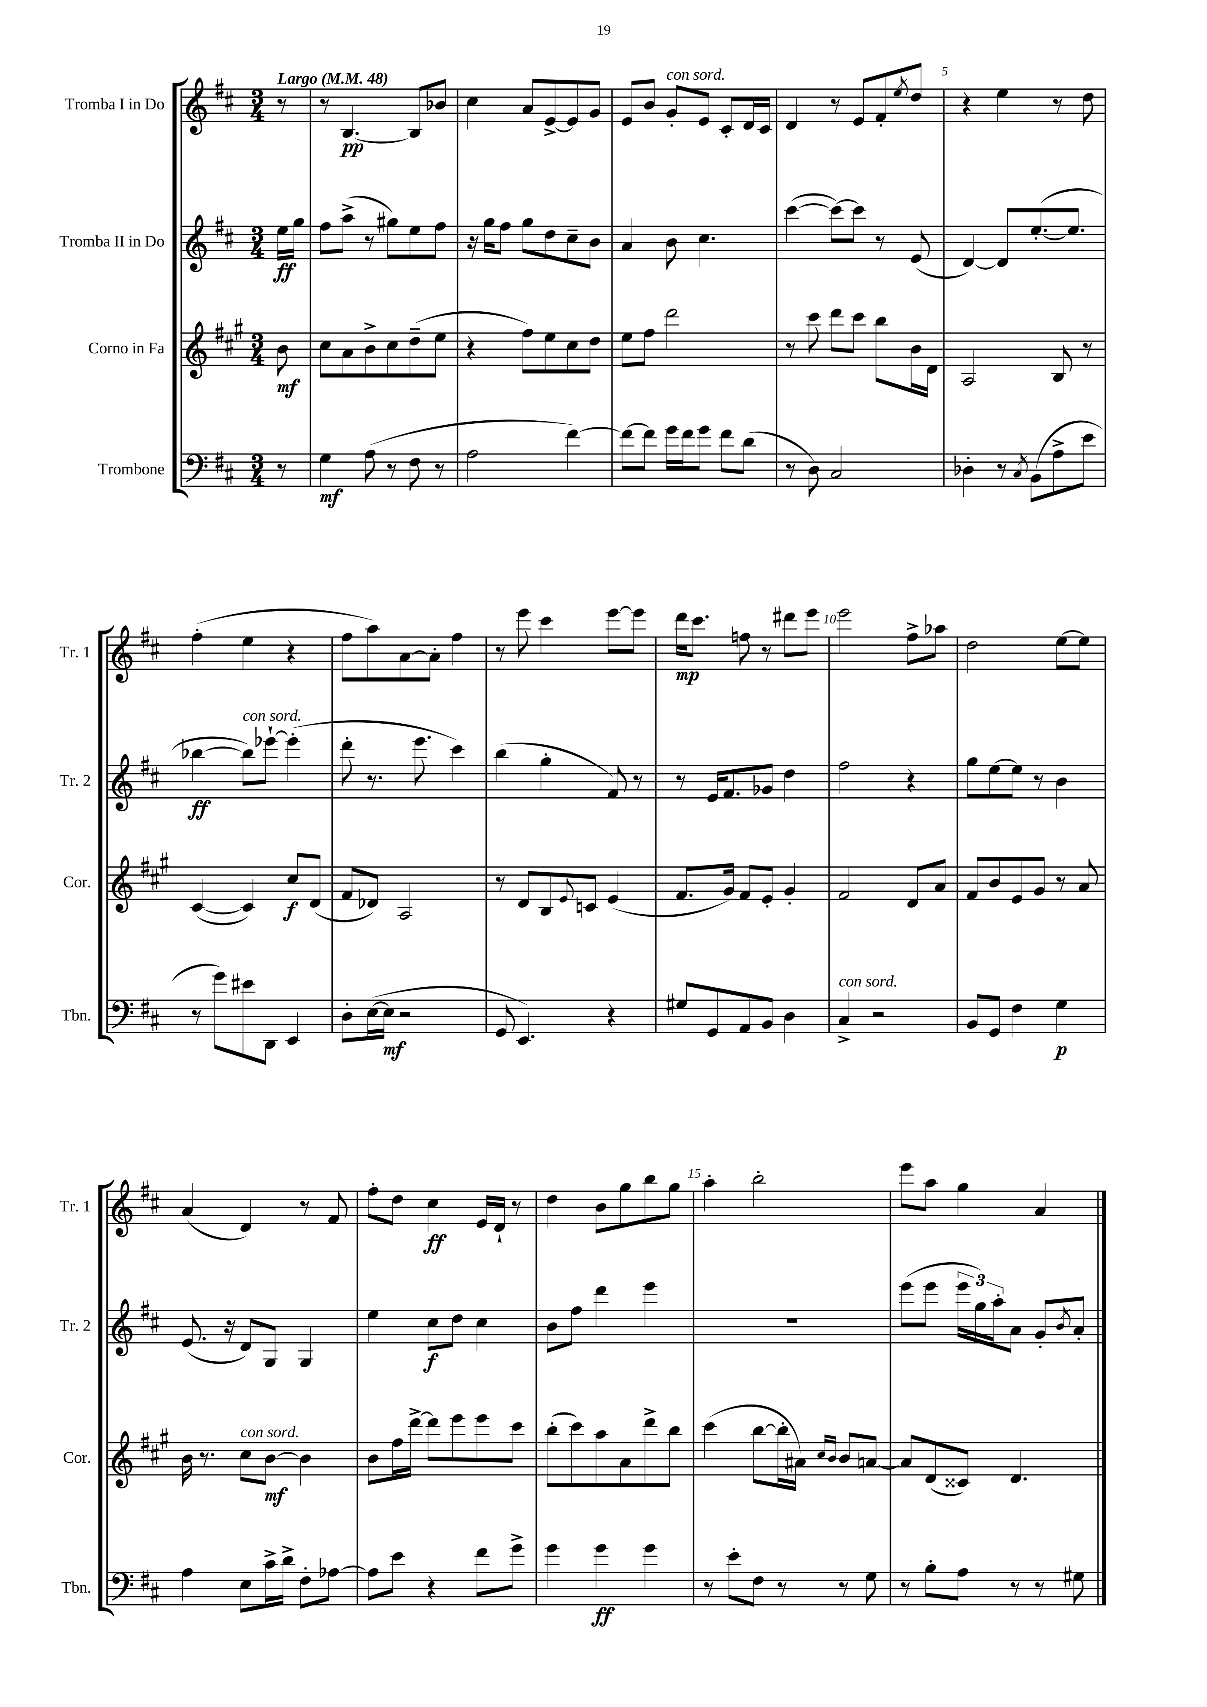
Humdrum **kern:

**kern	**kern	**kern	**kern
*staff4	*staff3	*staff2	*staff1
*clefF4	*clefG2	*clefG2	*clefG2
*k[f#c#]	*k[f#c#g#]	*k[f#c#]	*k[f#c#]
*M3/4	*M3/4	*M3/4	*M3/4
*MM48	*MM48	*MM48	*MM48
8r	8b	16ee	8r
.	.	16gg	.
=	=	=	=
4G	8cc#	8ff#	8r
.	8a	(8aa^	[4.B
(8A	8b^	8r	.
8r	8cc#	8gg#)	.
8F#	(8dd~	8ee	8B]
8r	8ee	8ff#	8b-
=	=	=	=
2A	4r	16r	4cc#
.	.	16gg	.
.	.	8ff#	.
.	8ff#)	8gg	8a
.	8ee	8dd	[8e^
[4f#)	8cc#	8cc#~	8e]
.	8dd	8b	8g
=	=	=	=
8f#_	8ee	4a	8e
8f#]	8ff#	.	8b
16g	2ddd	8b	8g'
16f#	.	.	.
8g	.	4.cc#	8e
8f#	.	.	8c#'
(8d	.	.	16d
.	.	.	16c#
=	=	=	=
8r	8r	([4ccc#	4d
8D)	8ccc#	.	.
2C#	8ddd	8ccc#_)	8r
.	8ccc#	8ccc#]	8e
.	8bb	8r	8f#'
.	.	.	8qee
.	16b	(8e	8dd
.	16d	.	.
=	=	=	=
4D-'	2A	[4d)	4r
8r	.	8d]	4ee
8qC#	.	.	.
(8BB	.	([8.ee'	.
8A^	8B	.	8r
.	.	8.ee]	.
8e	8r	.	8dd
=	=	=	=
8r	([4c#	[4bb-	(4ff#'
8g)	.	.	.
8e#	4c#])	8bb-])	4ee
8DD	.	[8eee-`	.
4EE	8cc#	(4eee-']	4r
.	(8d	.	.
=	=	=	=
8D'	8f#	8ddd'	8ff#
([16E	8d-)	8.r	8aa)
16E]	.	.	.
2r	2A	.	[8a
.	.	8.eee	.
.	.	.	8a']
.	.	4ccc#)	4ff#
=	=	=	=
8GG	8r	(4bb	8r
4.EE)	8d	.	8eee
.	8B	4gg'	4ccc#
.	8qqe	.	.
.	8c	.	.
4r	(4e	8f#)	[8eee
.	.	8r	8eee]
=	=	=	=
8G#	8.f#	8r	16ddd
.	.	.	8.ccc#
8GG	.	16e	.
.	16g#)	8.f#	.
8AA	8f#	.	8ff
8BB	8e'	8g-	8r
4D	4g#'	4dd	8ddd#
.	.	.	8eee
=	=	=	=
4C#^	2f#	2ff#	2eee
2r	.	.	.
.	8d	4r	8ff#^
.	8a	.	8aa-
=	=	=	=
8BB	8f#	8gg	2dd
8GG	8b	[8ee	.
4F#	8e	8ee]	.
.	8g#	8r	.
4G	8r	4b	[8ee
.	8a	.	8ee]
=	=	=	=
4A	16b	(8.e	(4a
.	8.r	.	.
.	.	16r	.
8E	8cc#	8d)	4d)
16c#^	[8b	8G	.
16d^	.	.	.
8F#'	4b]	4G	8r
[8A-	.	.	8f#
=	=	=	=
8A-]	8b	4ee	8ff#'
8e	16ff#	.	8dd
.	[16ddd^	.	.
4r	8ddd]	8cc#	4cc#
.	8eee	8dd	.
8f#	8eee	4cc#	16e
.	.	.	16d`
8g^	8ccc#	.	8r
=	=	=	=
4g	(8bb'	8b	4dd
.	8ccc#)	8ff#	.
4g	8aa	4ddd	8b
.	8a	.	8gg
4g	8ddd^	4eee	8bb
.	8bb	.	8gg
=	=	=	=
8r	(4ccc#	2.r	4aa'
8e'	.	.	.
8F#	[8bb	.	2bb'
8r	16bb']	.	.
.	16a#)	.	.
.	16qqcc#	.	.
.	16qqb	.	.
8r	8b	.	.
8G	[8a	.	.
=	=	=	=
8r	8a]	(8eee	8eee
8B'	(8d	8eee	8aa
8A	8c##)	24eee	4gg
.	.	24gg)	.
.	.	24aa'	.
8r	4.d	8a	.
8r	.	8g'	4a
.	.	8qb	.
8G#	.	8a'	.
==	==	==	==
*-	*-	*-	*-
